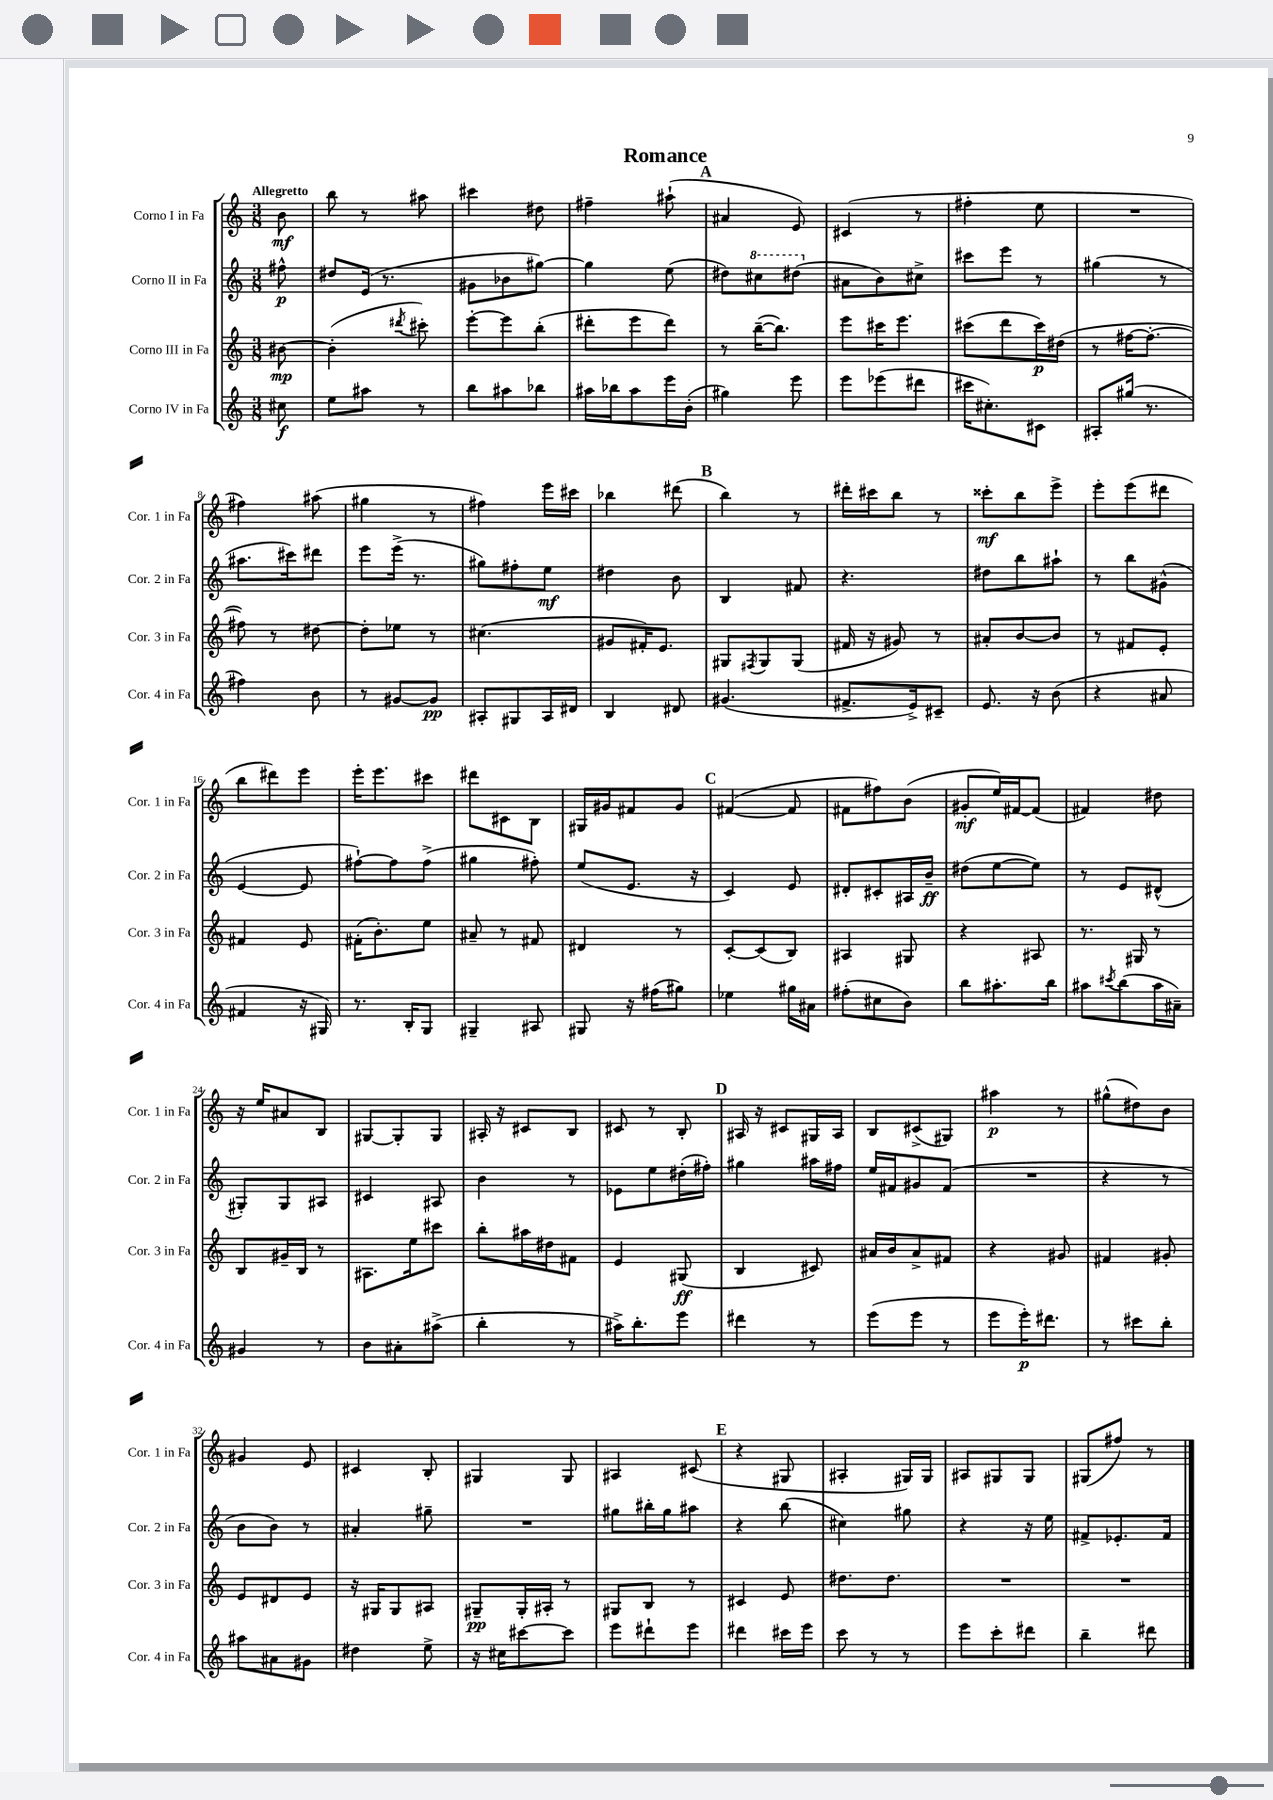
\header { title = "Romance" }
<<
\new StaffGroup <<
\new Staff = "s0" \with { instrumentName = "Corno I in Fa" shortInstrumentName = "Cor. 1 in Fa" } {
    \clef treble \key c \major \numericTimeSignature \time 3/8 \partial 8 \tempo "Allegretto"
    b'8\mf |
    b''8 r8 ais''8 |
    cis'''4 dis''8 |
    fis''4-- ais''8-!( |
    \mark \markup { \bold "A" } ais'4 e'8) |
    cis'4( r8 |
    fis''4-. e''8 |
    R4. |
    fis''4) ais''8( |
    gis''4 r8 |
    fis''4) e'''16 cis'''16 |
    bes''4 dis'''8( |
    \mark \markup { \bold "B" } b''4) r8 |
    dis'''16-. cis'''16 b''8 r8 |
    cisis'''8-.\mf b''8 e'''8-> |
    e'''8-. e'''8( dis'''8 |
    b''8 dis'''8) e'''8 |
    e'''16-. e'''8. cis'''8 |
    dis'''8 cis'8 b8 |
    gis16 gis'16 fis'8 gis'8 |
    \mark \markup { \bold "C" } fis'4~( fis'8 |
    fis'8 fis''8) b'8( |
    gis'8-.\mf e''16) fis'16~ fis'8( |
    fis'4) dis''8 |
    r16 e''16 ais'8 b8 |
    gis8~ gis8-. gis8 |
    ais16-. r16 cis'8 b8 |
    cis'8 r8 b8-. |
    \mark \markup { \bold "D" } ais16 r16 cis'8 gis16 ais16 |
    b8 cis'8->( gis8) |
    ais''4\p r8 |
    gis''8-^( dis''8) b'8 |
    gis'4 e'8 |
    cis'4 b8-. |
    gis4 gis8 |
    ais4 cis'8( |
    \mark \markup { \bold "E" } r4 gis8 |
    ais4-. gis16) gis16 |
    ais8 gis8 gis8 |
    gis8( fis''8) r8 \bar "|." |
}
\new Staff = "s1" \with { instrumentName = "Corno II in Fa" shortInstrumentName = "Cor. 2 in Fa" } {
    \clef treble \key c \major \numericTimeSignature \time 3/8 \partial 8
    fis''8-^\p |
    dis''8 e'16( r8. |
    gis'8 bes'8 gis''8~) |
    gis''4 e''8( |
    \mark \markup { \bold "A" } dis''8) \ottava #1 cis'''8 dis'''8( \ottava #0 |
    ais'8 b'8) cis''8-> |
    cis'''8 e'''8 r8 |
    gis''4( r8 |
    ais''8. cis'''16) dis'''8 |
    e'''8 e'''16->( r8. |
    gis''8) fis''8-. e''8\mf |
    dis''4 b'8 |
    \mark \markup { \bold "B" } b4 fis'8 |
    r4. |
    dis''8 b''8 ais''8-! |
    r8 b''8 gis'8-^( |
    e'4~ e'8 |
    fis''8~-!) fis''8 fis''8->( |
    gis''4 fis''8-.) |
    e''8( e'8. r16 |
    \mark \markup { \bold "C" } c'4) e'8 |
    dis'8-. cis'8-. ais16 b'16--\ff |
    dis''8( e''8~ e''8) |
    r8 e'8 dis'8-^( |
    gis8-.) gis8 ais8 |
    cis'4 ais8 |
    b'4 r8 |
    ees'8 e''8 dis''16-.( fis''16-.) |
    \mark \markup { \bold "D" } gis''4 ais''16 fis''16 |
    e''16 fis'16 gis'8 fis'8( |
    R4. |
    r4 r8 |
    b'8 b'8) r8 |
    ais'4-. gis''8-- |
    R4. |
    gis''8 bis''16-. gis''16 ais''8 |
    \mark \markup { \bold "E" } r4 b''8( |
    cis''4) gis''8 |
    r4 r16 e''16 |
    fis'8-> ees'8.-. fis'16 \bar "|." |
}
\new Staff = "s2" \with { instrumentName = "Corno III in Fa" shortInstrumentName = "Cor. 3 in Fa" } {
    \clef treble \key c \major \numericTimeSignature \time 3/8 \partial 8
    bis'8~\mp |
    bis'4-.( \acciaccatura { dis'''8 } cis'''8-.) |
    e'''8~-. e'''8 b''8-.( |
    dis'''8-. e'''8 dis'''8) |
    \mark \markup { \bold "A" } r8 b''16~--( b''8.) |
    e'''8 cis'''16 e'''8. |
    cis'''8( d'''8 cis'''16\p) dis''16( |
    r8 fis''16~ fis''8.~-. |
    fis''8) r8 dis''8~ |
    dis''8-. ees''8 r8 |
    cis''4.( |
    gis'8 fis'16-.) e'8. |
    \mark \markup { \bold "B" } gis8 \acciaccatura { fis8 } gis8 gis8( |
    fis'16 r16 gis'8) r8 |
    ais'8-. b'8~ b'8 |
    r8 fis'8 e'8-. |
    fis'4 e'8 |
    fis'16-.( b'8.-.) e''8 |
    ais'8-- r8 fis'8 |
    dis'4 r8 |
    \mark \markup { \bold "C" } c'8~-. c'8( b8) |
    ais4 gis8 |
    r4 ais8 |
    r8. gis16 r8 |
    b8 gis'16-- b16 r8 |
    ais8. e''16 cis'''8 |
    b''8-. ais''16 dis''16 fis'8 |
    e'4 gis8\ff( |
    \mark \markup { \bold "D" } b4 cis'8) |
    ais'16 b'16 ais'8-> fis'8 |
    r4 gis'8 |
    fis'4 gis'8-. |
    e'8 dis'8 e'8 |
    r16 gis16 gis8 ais8 |
    gis8--\pp gis16-. ais16-. r8 |
    gis8 b8 r8 |
    \mark \markup { \bold "E" } cis'4 e'8 |
    dis''8. dis''8. |
    R4. |
    R4. \bar "|." |
}
\new Staff = "s3" \with { instrumentName = "Corno IV in Fa" shortInstrumentName = "Cor. 4 in Fa" } {
    \clef treble \key c \major \numericTimeSignature \time 3/8 \partial 8
    cis''8\f |
    e''8 ais''8 r8 |
    b''8 ais''8 bes''8 |
    ais''16 bes''16 ais''8 e'''16 b'16-.( |
    \mark \markup { \bold "A" } gis''4) e'''8 |
    e'''8 ees'''8( dis'''8 |
    cis'''16 cis''8.-.) cis'8 |
    ais8-. gis''16( r8. |
    fis''4) b'8 |
    r8 gis'8~ gis'8\pp |
    ais8-. gis8 ais16 dis'16 |
    b4 dis'8 |
    \mark \markup { \bold "B" } gis'4.( |
    fis'8.-> e'16->) cis'8-- |
    e'8. r16 b'8( |
    r4 ais'8 |
    fis'4 r16 gis16) |
    r8. b16-. g8 |
    gis4-- ais8 |
    gis8 r16 fis''16( gis''8) |
    \mark \markup { \bold "C" } ees''4 gis''16 ais'16 |
    fis''8-.( cis''8 b'8) |
    b''8 ais''8.-. b''16 |
    ais''8 \acciaccatura { cis'''8 } b''8( ais''16 ais'16--) |
    gis'4 r8 |
    b'8 ais'8-. ais''8->( |
    b''4-. r8 |
    ais''16->) b''8.-. e'''8 |
    \mark \markup { \bold "D" } dis'''4 r8 |
    e'''8( e'''8 r8 |
    e'''8 e'''16-.\p) dis'''8. |
    r8 cis'''8 b''8-. |
    ais''8 ais'8 gis'8 |
    dis''4 e''8-> |
    r16 cis''16 cis'''8~ cis'''8 |
    e'''8 dis'''8-! e'''8 |
    \mark \markup { \bold "E" } dis'''4 cis'''16 e'''16 |
    c'''8 r8 r8 |
    e'''8 c'''8-. dis'''8 |
    b''4-- dis'''8 \bar "|." |
}
>>
>>
